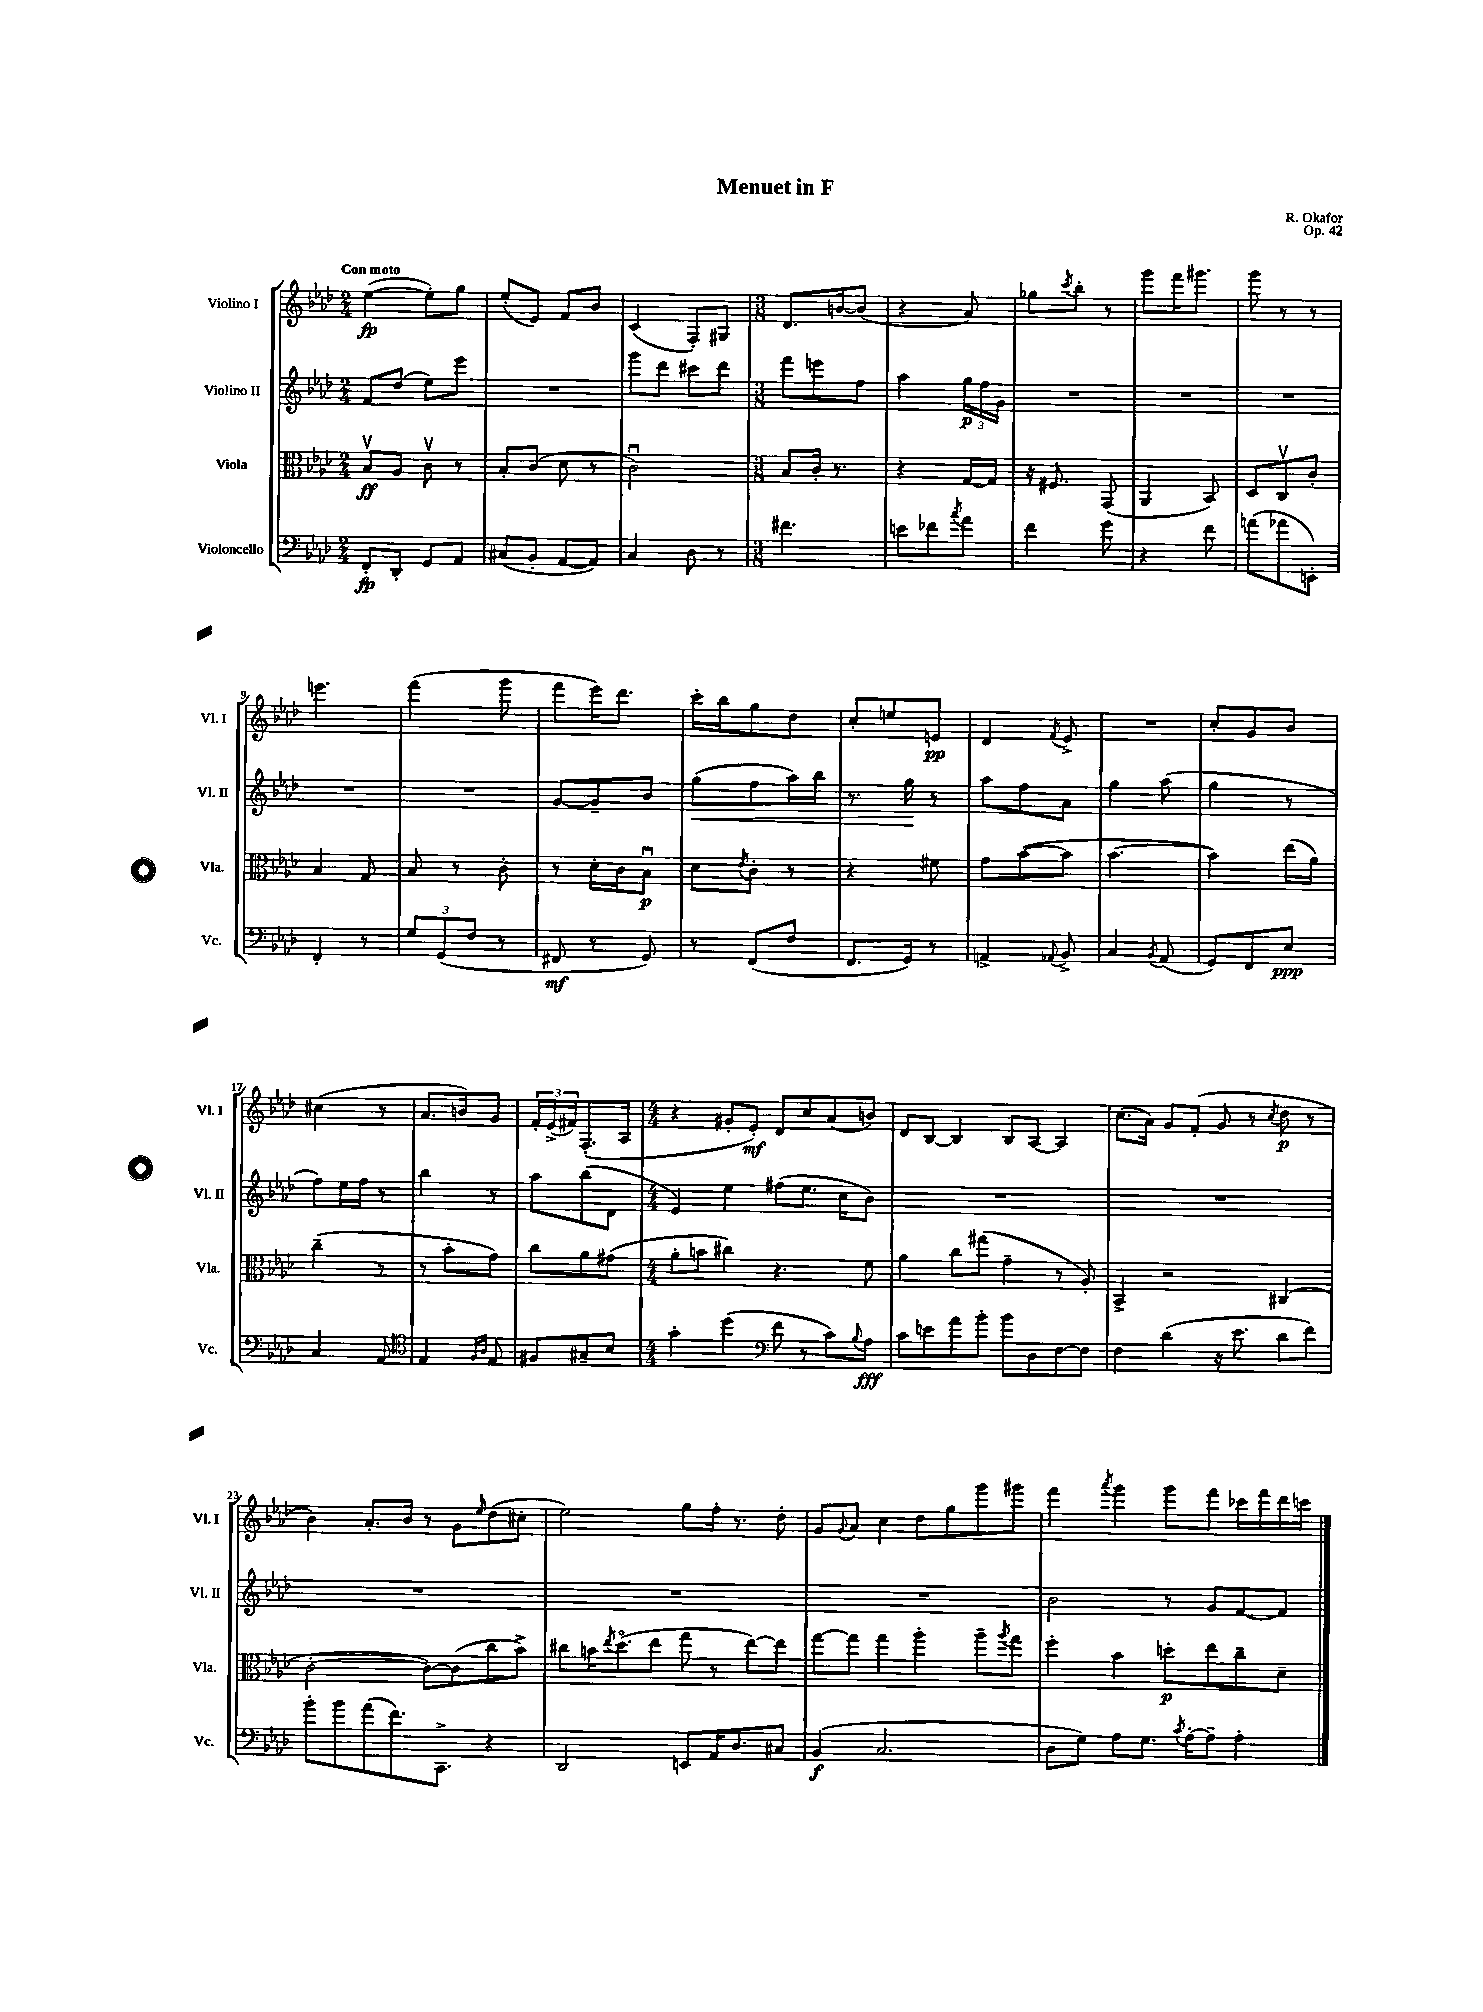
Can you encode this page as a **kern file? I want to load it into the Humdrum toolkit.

**kern	**kern	**kern	**kern
*staff4	*staff3	*staff2	*staff1
*clefF4	*clefC3	*clefG2	*clefG2
*k[b-e-a-d-]	*k[b-e-a-d-]	*k[b-e-a-d-]	*k[b-e-a-d-]
*M2/4	*M2/4	*M2/4	*M2/4
8FF'/L	8B-v/L	8f/L	([4ee-\
8DD-'/J	8A-/J	(8dd-/J	.
8GG/L	8cv\	8ee-\L)	8ee-'\]L)
8AA-/J	8r	8eee-\J	8gg\J
=	=	=	=
(8C#/L	8B-'/L	2r	(8ee-'/L
8BB-'/J	(8c/J	.	8e-/J)
[8AA-/L	8d-\	.	8f/L
8AA-/]J)	8r	.	8b-/J
=	=	=	=
4C/	2cu\)	8ggg\L	(4c/
.	.	8ddd-\J	.
8D-\	.	8ccc#\L	8F'/L)
8r	.	8ddd-\J	8G#/J
=	=	=	=
*M3/8	*M3/8	*M3/8	*M3/8
4.f#\	8B-/L	8fff\L	8.d-/L
.	16c'/Jk	8eee\	.
.	8.r	.	[16b/k
.	.	8ff\J	(8b/]J
=	=	=	=
8e\L	4r	4aa-\	4r
8f-\	.	.	.
8qcc/	.	.	.
8a-\J	[16G/LL	24gg\LL	8a-/)
.	.	24ff\	.
.	16G/]JJ	.	.
.	.	24g\JJ	.
=	=	=	=
4f\	16r	4.r	8gg-\L
.	8.F#/	.	.
.	.	.	8qccc/
.	.	.	8bb-'\J
8g\	(8GG/	.	8r
=	=	=	=
4r	4AA-/	4.r	8ggg\L
.	.	.	16fff\K
.	.	.	8.ggg#\J
8f\	8BB-/)	.	.
=	=	=	=
(8a\L	8D-/L	4.r	8ggg\
8a-\	8Cv/	.	8r
8EE'\J)	8c'/J	.	8r
=	=	=	=
4FF'/	4B-/	4.r	4.eee\
8r	8G/	.	.
=	=	=	=
12G/L	8B-/	4.r	(4fff\
(12GG/	.	.	.
.	8r	.	.
12F/J	.	.	.
8r	8c'\	.	8ggg\
=	=	=	=
8FF#/	8r	[8g/L	8fff\L
8r	16d-'\LL	8g~/]	16eee-\K)
.	16c\J	.	8.ddd-\J
8GG/)	8B-u\J	8b-/J	.
=	=	=	=
8r	8d-\L	(8gg\L	16ccc'\LL
.	.	.	16bb-\J
.	8qe-/	.	.
(8FF/L	8c'\J	8ff\	8gg\
8F/J	8r	16aa-\L)	8dd-\J
.	.	16bb-\JJ	.
=	=	=	=
8.FF/L	4r	8.r	8cc'/L
.	.	.	8ee/
16GG/Jk)	.	16gg\	.
8r	8f#\	8r	8e/J
=	=	=	=
4AA^/	8g\L	8aa-\L	4d-/
.	([8b-\	8ff\	.
8qqAA-/	.	.	8qf/
8BB-^/	8b-\]J	8a-\J	8e-^/
=	=	=	=
4C/	[4.b-\	4gg\	4.r
8qBB-/	.	.	.
(8AA-/	.	(8aa-\	.
=	=	=	=
8GG/L)	4b-\])	4gg\	8cc'/L
8FF/	.	.	8g/
8E-/J	(16ee-\LL	8r	8b-/J
.	16a-\JJ)	.	.
=	=	=	=
4C/	(4cc~\	8ff\L)	(4cc#\
.	.	16ee-\L	.
.	.	16ff\JJ	.
8AA-/	8r	8r	8r
=	=	=	=
*clefC4	*	*	*
4E-/	8r	4bb-\	8.a-/L
.	8b-'\L	.	.
.	.	.	16b/k)
16qqF/LL	.	.	.
16qqA-/JJ	.	.	.
8E-/	8g\J)	8r	8g/J
=	=	=	=
8F#/L	8cc\L	8aa-\L	24f'/LL
.	.	.	(24e-^/
.	.	.	24f#/J)
8G#~/	8a-\	(8bb-\	(8.F'/
8B-/J	(8g#\J	8d-\J	.
.	.	.	16A-/Jk
=	=	=	=
*M4/4	*M4/4	*M4/4	*M4/4
4g'\	8a-'\L	4e-/)	4r
.	8b\J	.	.
(4dd-\	4cc#\)	4ee-\	8g#'/L
.	.	.	8e-'/J)
*clefF4	*	*	*
8f\	4.r	(8ff#\L	8d-/L
8r	.	8.ee-\J	8cc/
8c\L)	.	.	(8a-/
.	.	16cc\LK	.
8qqB-/	.	.	.
8A-\J	8f\	8b-\J)	8b/J)
=	=	=	=
8c\L	4a-\	1r	8d-/L
8e\	.	.	[8B-/J
8a-\	8cc\L	.	4B-/]
8b-'\J	(8gg#\J	.	.
8b-\L	4g~\	.	8B-/L
8D-\	.	.	[8A-/J
[8F\	8r	.	4A-/]
8F\]J	8A-'/)	.	.
=	=	=	=
4F\	4BB-^/	1r	(8.cc\L
.	.	.	16a-\Jk)
(4d-\	2r	.	8g/L
.	.	.	(8f'/J
16r	.	.	8g/
8.e-\	.	.	.
.	.	.	8r
.	.	.	8qcc/
8d-\L	(4C#/	.	8dd-\
8f\J)	.	.	8r
=	=	=	=
8b-'\L	[2c'\	1r	4b-\)
8b-\	.	.	.
(8a-\	.	.	8.a-'/L
8.f\)	.	.	.
.	.	.	16b-/Jk
.	8c\_L)	.	8r
8.CC^\J	.	.	.
.	(8c\]	.	8g\L
.	.	.	16qqee-/
4r	8cc\	.	(8dd-\
.	8b-^\J)	.	8cc#'\J
=	=	=	=
2DD-/	8cc#\L	1r	2ee-\)
.	16b\K	.	.
.	8qee-/	.	.
.	(8.dd-o\	.	.
.	8ee-\J	.	.
8EE/L	8gg\	.	8gg\L
16AA-/K	8r	.	16ff'\Jk
8.D-/	.	.	8.r
.	[8ee-\L)	.	.
8C#/J	8ee-\]J	.	8dd-'\
=	=	=	=
(4BB-/	[8gg\L	1r	8g/L
.	.	.	8qqg/
.	8gg\]J	.	8a-/J
2.C/	4gg\	.	4cc\
.	4aa-'\	.	8dd-\L
.	.	.	8gg\
.	8aa-~\L	.	8ggg\
.	8qaa-/	.	.
.	8gg\J	.	8ggg#\J
=	=	=	=
8D-\L	4ff'\	2b-\	4fff\
8G\J)	.	.	.
.	.	.	8qaaa-/
8A-\L	4b-\	.	4ggg\
8.G\J	.	.	.
.	8dd'\L	8r	8ggg\L
8qc/	.	.	.
[16A-'\LK	.	.	.
8A-~\]J	8ee-\	8g/L	8fff\J
4A-'\	8cc~\	[8f/	16ccc-\LL
.	.	.	16fff\
.	8d-~\J	8f/]J	16ddd-\
.	.	.	16ccc\JJ
==	==	==	==
*-	*-	*-	*-
